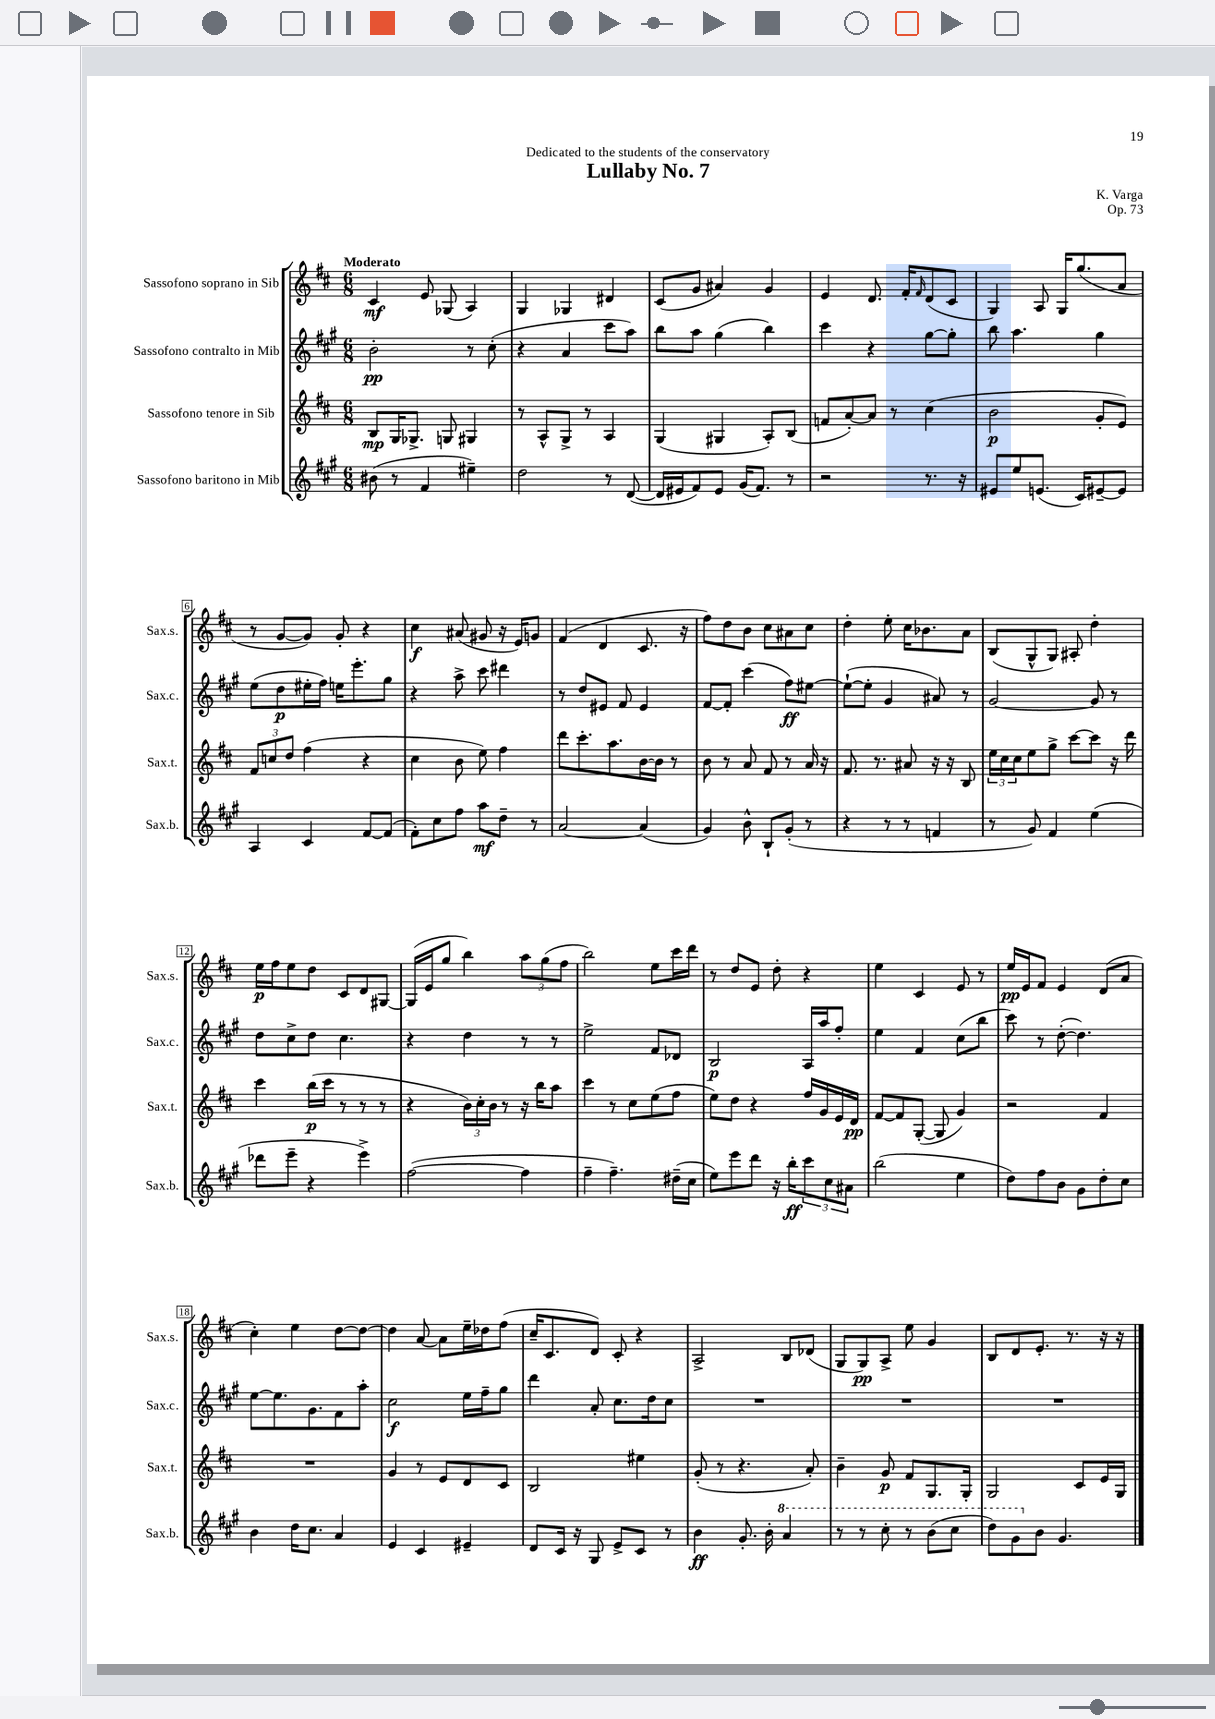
\header { title = "Lullaby No. 7" composer = "K. Varga" dedication = "Dedicated to the students of the conservatory" opus = "Op. 73" }
<<
\new StaffGroup <<
\new Staff = "s0" \with { instrumentName = "Sassofono soprano in Sib" shortInstrumentName = "Sax.s." } {
    \clef treble \key d \major \numericTimeSignature \time 6/8 \tempo "Moderato"
    cis'4\mf e'8 ges8( a4) |
    g4 ges4 dis'4 |
    cis'8( g'8 ais'4) g'4 |
    e'4 d'8. fis'16-. \grace { fis'16 } d'8( cis'8 |
    g4) a8 g16 g''8.( a'8 |
    r8 g'8~ g'8) g'8-. r4 |
    cis''4\f ais'8( gis'8 r16 e'16) g'8 |
    fis'4( d'4 cis'8. r16 |
    fis''8) d''8 b'8 cis''8 ais'8 cis''8 |
    d''4-. e''8-. cis''16 bes'8. a'8 |
    b8( g8-^ g8) ais8-. d''4-. |
    e''16\p fis''16 e''8 d''8 cis'8 d'8 gis8~ |
    gis16( e'16 g''8 b''4) \tuplet 3/2 { a''8 g''8( fis''8 } |
    b''2) e''8 cis'''16 d'''16 |
    r8 d''8 e'8 d''8-. r4 |
    e''4 cis'4 e'8 r8 |
    e''16\pp e'16 fis'8 e'4 d'8( a'8 |
    cis''4-.) e''4 d''8~ d''8~ |
    d''4 a'8~ a'8 e''16-- des''16 fis''8( |
    cis''16-- cis'8. d'8) cis'8-. r4 |
    a2-> b8 des'8( |
    g8 g8\pp) a8-> e''8 g'4 |
    b8 d'8 e'8.-. r8. r16 r16 \bar "|." |
}
\new Staff = "s1" \with { instrumentName = "Sassofono contralto in Mib" shortInstrumentName = "Sax.c." } {
    \clef treble \key a \major \numericTimeSignature \time 6/8
    b'2-.\pp r8 cis''8-.( |
    r4 a'4 cis'''8 a''8) |
    b''8 a''8 gis''4( b''4) |
    cis'''4 r4 gis''8~ gis''8-. |
    b''8 a''4. gis''4 |
    e''8( d''8\p eis''16-. fis''16) e''16 e'''8.-. gis''8 |
    r4 a''8-> cis'''8 dis'''4 |
    r8 d''8 eis'8 fis'8 eis'4 |
    fis'8~ fis'8-. cis'''4( fis''8\ff) eis''8~ |
    eis''8~-!( eis''8-. gis'4 ais'8) r8 |
    gis'2~ gis'8 r8 |
    d''8 cis''8-> d''8 cis''4. |
    r4 d''4 r8 r8 |
    e''2-> fis'8 des'8 |
    b2\p a16 a''16 fis''8-. |
    e''4 fis'4 cis''8( b''8 |
    cis'''8) r8 d''8~-.( d''4.) |
    e''8~ e''8. gis'8. fis'8 a''8-. |
    cis''2\f e''16 fis''16-- gis''8 |
    d'''4 a'8-. cis''8. d''16 cis''8 |
    R2. |
    R2. |
    R2. \bar "|." |
}
\new Staff = "s2" \with { instrumentName = "Sassofono tenore in Sib" shortInstrumentName = "Sax.t." } {
    \clef treble \key d \major \numericTimeSignature \time 6/8
    b8\mp g16 ges8.-> g8 gis4 |
    r8 a8-^ g8-> r8 a4 |
    g4( gis4 a8-.) b8( |
    f'8 a'8~-.) a'8 r8 cis''4( |
    b'2\p g'8-. e'8) |
    \tuplet 3/2 { fis'8 c''8 d''8 } fis''4( r4 |
    cis''4 b'8 e''8) fis''4 |
    d'''8 cis'''8.-. a''8. b'16~ b'16 r8 |
    b'8 r8 a'8 fis'8 r8 a'16 r16 |
    fis'8. r8. ais'8 r16 r16 b8 |
    \tuplet 3/2 { e''16 cis''16 cis''16 } e''8 g''8-> cis'''8~ cis'''8 r16 d'''16 |
    cis'''4 b''16\p( cis'''16 r8 r8 r8 |
    r4 \tuplet 3/2 { b'16) cis''16-. b'16 } r8 r16 b''16 a''8 |
    cis'''4 r8 cis''8 e''8( fis''8 |
    e''8) d''8 r4 fis''16 g'16 e'16 d'16\pp |
    fis'8~ fis'8 g8~-.( g8 g'4) |
    r2 fis'4 |
    R2. |
    g'4 r8 e'8 d'8 cis'8 |
    b2 eis''4 |
    g'8-.( r8 r4. a'8-.) |
    b'4-- g'8\p fis'8 g8. g16-. |
    g2 cis'8 e'16 g16 \bar "|." |
}
\new Staff = "s3" \with { instrumentName = "Sassofono baritono in Mib" shortInstrumentName = "Sax.b." } {
    \clef treble \key a \major \numericTimeSignature \time 6/8
    bis'8( r8 fis'4 eis''4--) |
    d''2 r8 d'8~( |
    d'16 eis'16 fis'8) eis'8 gis'16( fis'8.) r8 |
    r2 r8. r16 |
    eis'8 e''8 e'8.( cis'16) eis'8~-- eis'8 |
    a4 cis'4 fis'8~ fis'8( |
    fis'8-.) cis''8 fis''8 a''8\mf d''8-- r8 |
    a'2~ a'4( |
    gis'4) b'8-^ b8-! gis'8-.( r8 |
    r4 r8 r8 f'4 |
    r8 gis'8) fis'4 e''4( |
    des'''8 e'''8-- r4 e'''4->) |
    fis''2~( fis''4 |
    fis''4-- fis''4.--) dis''16--( cis''16 |
    e''8) e'''8 d'''8 r16 b''16-.\ff \tuplet 3/2 { cis'''8 cis''8 ais'8 } |
    b''2( e''4 |
    d''8) fis''8 b'8 gis'8 d''8-. cis''8 |
    b'4 d''16 cis''8. a'4 |
    e'4 cis'4 eis'4-- |
    d'8 cis'16 r16 gis8 e'8-> cis'8 r8 |
    b'4\ff gis'8.-. b'16-. \ottava #1 a''4 |
    r8 r8 cis'''8-. r8 b''8( cis'''8 |
    d'''8) gis''8 \ottava #0 b'8 gis'4. \bar "|." |
}
>>
>>
\layout { \context { \Score \override BarNumber.stencil = #(make-stencil-boxer 0.1 0.3 ly:text-interface::print) } }
